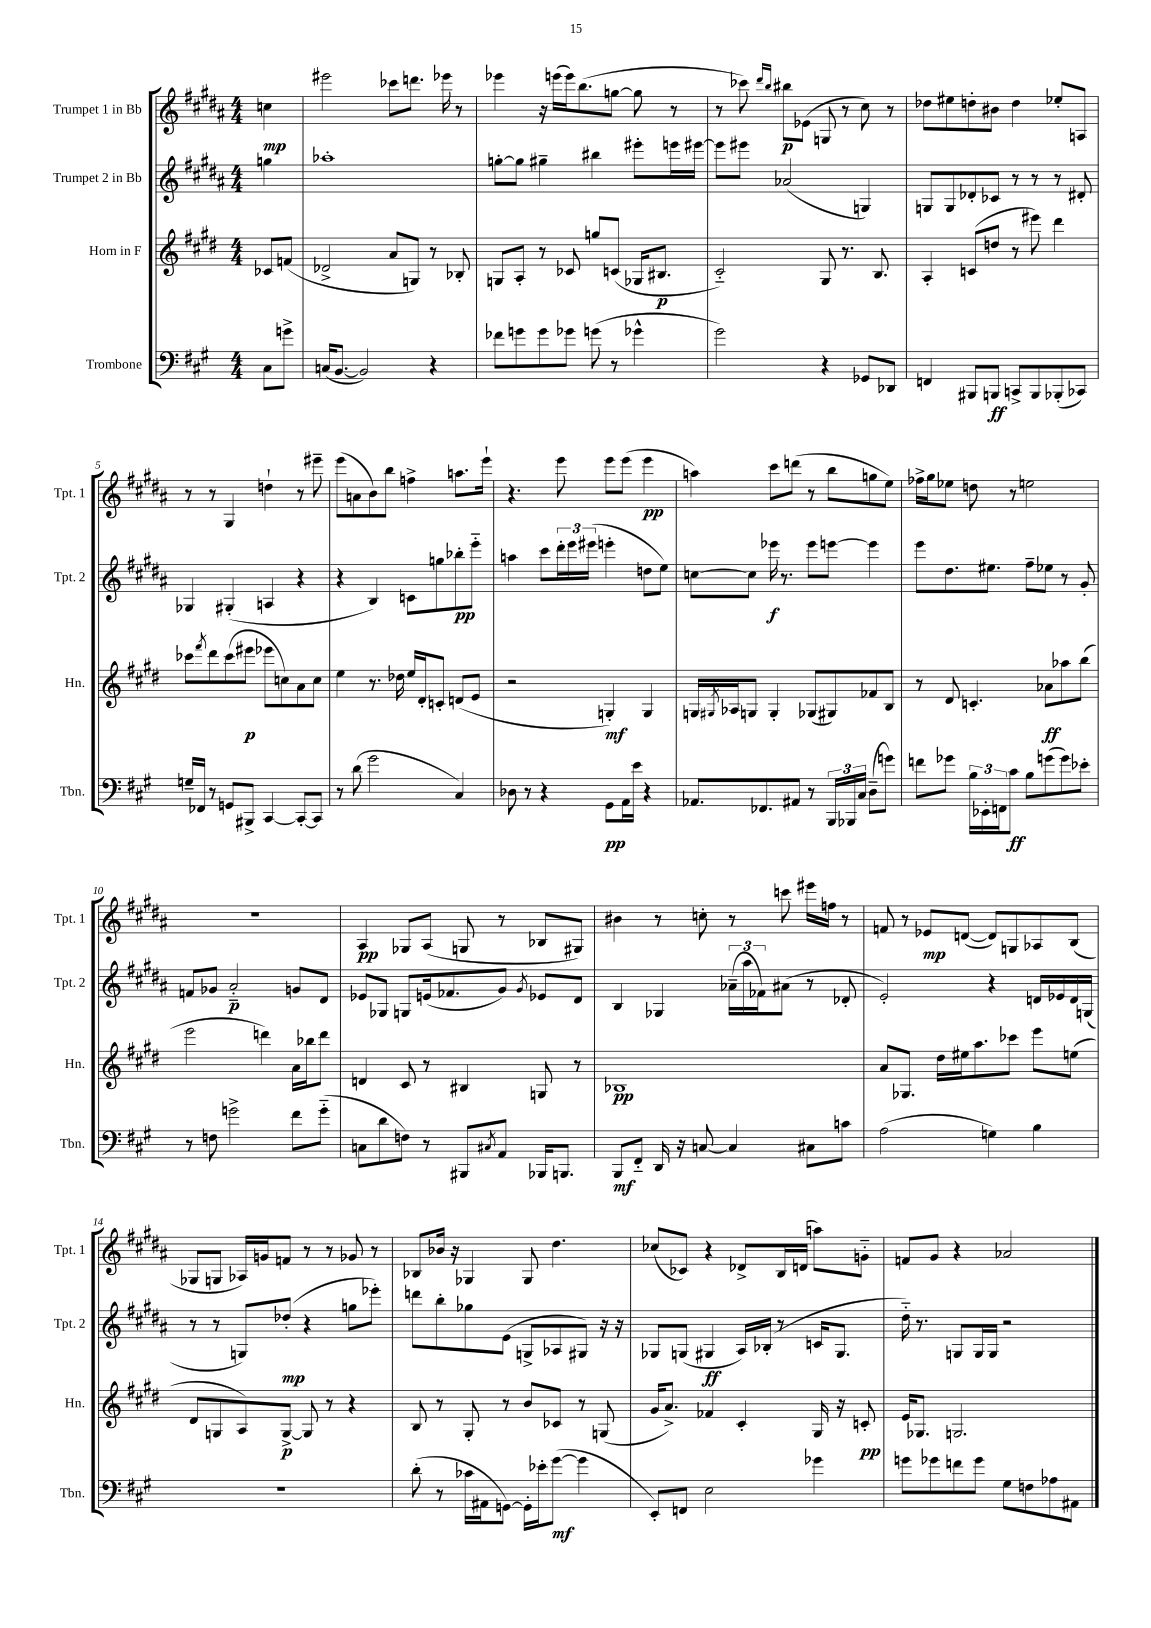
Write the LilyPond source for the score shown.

<<
\new StaffGroup <<
\new Staff = "s0" \with { instrumentName = "Trumpet 1 in Bb" shortInstrumentName = "Tpt. 1" } {
    \clef treble \key b \major \numericTimeSignature \time 4/4 \partial 4
    c''4\mp |
    eis'''2 ces'''8 d'''8. ees'''16 r8 |
    ees'''4 r16 e'''16( e'''16) b''8.( g''8~ g''8 r8 |
    r8 ces'''8) \grace { dis'''16 b''16 } bis''8\p ees'8( g8 r8 cis''8) r8 |
    des''8 eis''8 d''8-. bis'8 d''4 ees''8-. a8 |
    r8 r8 gis4 d''4-! r8 eis'''8-- |
    e'''8( a'8 b'8) b''8 f''4-> a''8. e'''16-! |
    r4. e'''8 e'''8 e'''8( e'''4\pp |
    a''4) cis'''8 d'''8( r8 b''8 g''8 e''8) |
    fes''16-> gis''16 ees''8 d''8 r8 e''2 |
    R1 |
    ais4\pp ges8 ais8( g8 r8 bes8 gis8) |
    bis'4 r8 c''8-. r8 c'''8 eis'''16 f''16 r8 |
    f'8 r8 ees'8\mp d'8~( d'8) g8 aes8 b8( |
    ges8 g8 aes16) g'16 f'8 r8 r8 ges'8 r8 |
    bes8 bes'16 r16 ges4 ges8 dis''4. |
    ces''8( ces'8) r4 des'8-> b16 d'16( a''8) g'8-_ |
    f'8 gis'8 r4 aes'2 \bar "|." |
}
\new Staff = "s1" \with { instrumentName = "Trumpet 2 in Bb" shortInstrumentName = "Tpt. 2" } {
    \clef treble \key b \major \numericTimeSignature \time 4/4 \partial 4
    g''4 |
    aes''1-. |
    g''8~-. g''8 gis''4-- bis''4 eis'''8-. e'''16 eis'''16~ |
    eis'''8 eis'''8 aes'2( g4) |
    g8 g8 des'8-. ces'8 r8 r8 r8 dis'8-. |
    ges4 gis4-.( a4 r4 |
    r4 b4) c'8 g''8 bes''8-.\pp e'''8-_ |
    a''4 cis'''8 \tuplet 3/2 { dis'''16-. e'''16 eis'''16( } e'''4-. d''8 e''8) |
    c''8~ c''8 ees'''16\f r8. ees'''8 e'''8~ e'''4 |
    e'''8 dis''8. eis''8. fis''8-- ees''8 r8 gis'8-. |
    f'8 ges'8 ais'2-_\p g'8 dis'8 |
    ees'8 ges8 g8 e'16( fes'8. gis'8) \acciaccatura { gis'8 } ees'8 dis'8 |
    b4 ges4 \tuplet 3/2 { aes'16--( ais''16 fes'16) } ais'8( r8 des'8-. |
    e'2-.) r4 d'16 ees'16 d'16 g16( |
    r8 r8 g8) des''8-.\mp( r4 g''8 ees'''8-.) |
    d'''8 b''8-. ges''8 e'8( g8-> aes8 gis8) r16 r16 |
    ges8 g8( gis4\ff ais16) bes16-.( r8 c'16 gis8. |
    dis''16-_) r8. g8 g16 g16 r2 \bar "|." |
}
\new Staff = "s2" \with { instrumentName = "Horn in F" shortInstrumentName = "Hn." } {
    \clef treble \key e \major \numericTimeSignature \time 4/4 \partial 4
    ces'8 f'8( |
    des'2-> a'8 g8) r8 bes8-. |
    g8 a8-. r8 ces'8 g''8 c'8( ges16 bis8.\p |
    cis'2-_) gis8 r8. b8. |
    a4-. c'8( d''8 r8 eis'''8) dis'''4 |
    ces'''8 \acciaccatura { fis'''8 } dis'''8 ces'''8( eis'''8\p ees'''8 c''8) a'8 c''8 |
    e''4 r8. des''16 e''16 dis'16-. c'8-. d'8( e'8 |
    r2 g4-.\mf) g4 |
    g16 \acciaccatura { gis8 } aes16 g8 g4-. ges8( gis8) fes'8 b8 |
    r8 dis'8 c'4.-. aes'8\ff aes''8 b''8( |
    e'''2 d'''4) a'16 bes''16 d'''8 |
    d'4 cis'8 r8 bis4 g8 r8 |
    bes1\pp |
    a'8 ges8. dis''16 eis''16 a''8. ces'''8 e'''8 e''8( |
    dis'8 g8 a8) g8~->\p g8 r8 r4 |
    b8 r8 gis8-. r8 b'8 ces'8 r8 g8( |
    gis'16 a'8.->) fes'4 cis'4-. gis16 r16 c'8-.\pp |
    e'16 ges8. g2. \bar "|." |
}
\new Staff = "s3" \with { instrumentName = "Trombone" shortInstrumentName = "Tbn." } {
    \clef bass \key a \major \numericTimeSignature \time 4/4 \partial 4
    cis8 g'8-> |
    c16( b,8.~ b,2) r4 |
    fes'8 g'8 g'8 ges'8 g'8( r8 ges'4-^ |
    gis'2) r4 ges,8 des,8 |
    f,4 bis,,8 b,,8\ff c,8-> b,,8 bes,,8-.( ces,8) |
    g16-- fes,16 r8 g,8 bis,,8-> cis,4~ cis,8~-. cis,8 |
    r8 d'8( gis'2 cis4) |
    des8 r8 r4 gis,8\pp a,16 e'16 r4 |
    aes,8. fes,8. ais,8 r8 \tuplet 3/2 { b,,16 bes,,16 cis16 } d8--( g'8) |
    f'8 ges'8 \tuplet 3/2 { b16 ees,16-. f,16 } cis'8\ff b8 g'8( g'8) ees'8-. |
    r8 f8 g'2-> fis'8 g'8-_( |
    c8 d'8 f8) r8 bis,,8 \acciaccatura { cis8 } a,8 bes,,16 b,,8. |
    b,,8\mf fis,8-_ d,16 r16 c8~ c4 cis8 c'8 |
    a2( g4) b4 |
    R1 |
    d'8-.( r8 ces'16 ais,16 g,8~) g,16-. ees'16-. gis'8~\mf( gis'4 |
    e,8-.) f,8 e2 ges'4 |
    g'8 ges'8 f'8 ges'8 gis8 f8 aes8 ais,8 \bar "|." |
}
>>
>>
